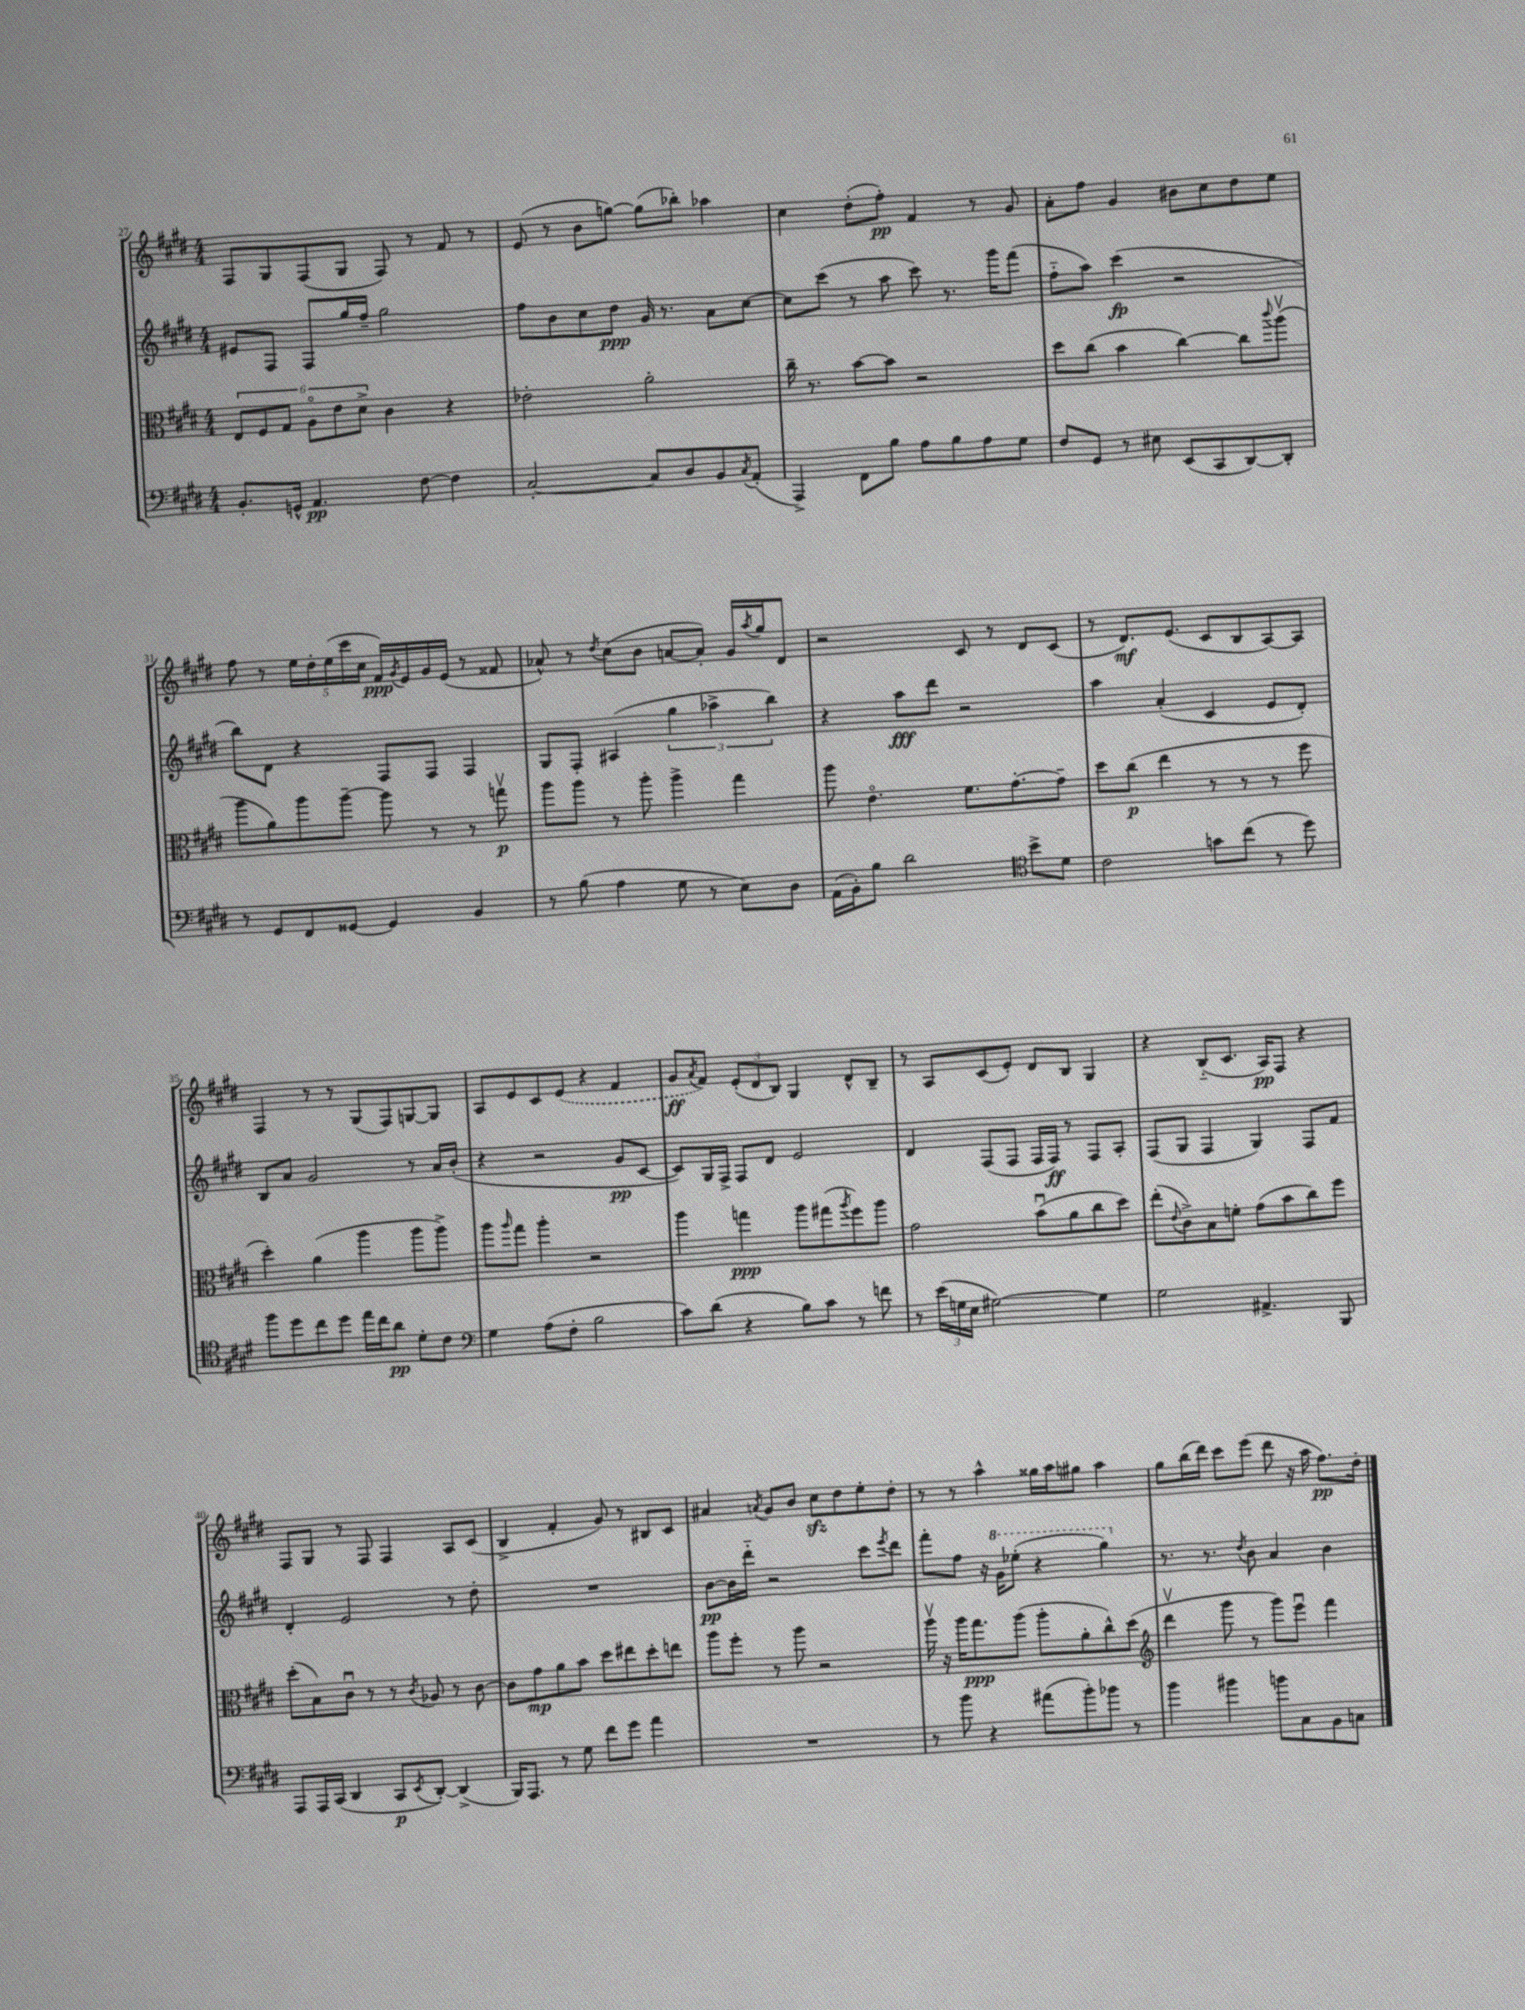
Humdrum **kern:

**kern	**dynam	**kern	**dynam	**kern	**dynam	**kern	**dynam
*part4	*part4	*part3	*part3	*part2	*part2	*part1	*part1
*staff4	*staff4	*staff3	*staff3	*staff2	*staff2	*staff1	*staff1
*clefF4	*	*clefC3	*	*clefG2	*	*clefG2	*
*k[f#c#g#d#]	*	*k[f#c#g#d#]	*	*k[f#c#g#d#]	*	*k[f#c#g#d#]	*
*M4/4	*	*M4/4	*	*M4/4	*	*M4/4	*
=27	=27	=27	=27	=27	=27	=27	=27
8.BB'/L	.	12E/L	.	8e#X/L	.	8F#/L	.
.	.	12F#/	.	.	.	.	.
.	.	.	.	8F#/J	.	8G#/	.
.	.	12G#/J	.	.	.	.	.
16GGn^^/Jk	.	.	.	.	.	.	.
4.AA/	pp	12A\L	.	8F#/L	.	(8F#/	.
.	.	12e\	.	.	.	.	.
.	.	.	.	16gg#/L	.	8G#/J	.
.	.	12d#^\J	.	.	.	.	.
.	.	.	.	16ff#~/JJ	.	.	.
.	.	4c#\	.	2gg#\	.	8F#/)	.
[8F#\	.	.	.	.	.	8r	.
4F#\]	.	4r	.	.	.	8f#/	.
.	.	.	.	.	.	8r	.
=28	=28	=28	=28	=28	=28	=28	=28
[2C#'/	.	2e-X'\	.	8ff#\L	.	(8e/	.
.	.	.	.	8b\	.	8r	.
.	.	.	.	8cc#\	.	8b\L	.
.	.	.	.	8dd#\J	ppp	[8ggn\J)	.
8C#/L]	.	2a'\	.	16g#/	.	(8gg\L]	.
.	.	.	.	8.r	.	.	.
8D#/	.	.	.	.	.	8bb-X'\J)	.
8BB/	.	.	.	8a\L	.	4aa-X\	.
8qC#/	.	.	.	.	.	.	.
(8AA'/J	.	.	.	[8cc#\J	.	.	.
=29	=29	=29	=29	=29	=29	=29	=29
4AAA^/)	.	16cc#~\	.	8cc#\L]	.	4cc#\	.
.	.	8.r	.	.	.	.	.
.	.	.	.	(8ccc#\J	.	.	.
8FF#\L	.	[8b\L	.	8r	.	(8dd#'\L	.
8B\J	.	8b\J]	.	8aa\	.	8ff#'\J)	pp
8A\L	.	2r	.	8ccc#\)	.	4f#/	.
8B\	.	.	.	8.r	.	.	.
8A\	.	.	.	.	.	8r	.
.	.	.	.	16ggg#\KL	.	.	.
8G#\J	.	.	.	(8fff#\J	.	8g#/	.
=30	=30	=30	=30	=30	=30	=30	=30
8F#/L	.	8dd#\L	.	8ff#\L	.	8a'\L	.
8GG#/J	.	(8cc#\J	.	8aa\J)	.	8ff#\J	.
8r	.	4b\	.	(4ccc#\	fp	4g#/	.
8E#X\	.	.	.	.	.	.	.
(8EE/L	.	[4cc#\)	.	2r	.	8b#X\L	.
8CC#/	.	.	.	.	.	8cc#\	.
[8DD#/)	.	8cc#\L]	.	.	.	8dd#\	.
.	.	8qqccc#/	.	.	.	.	.
8DD#'/J]	.	(8aav\J	.	.	.	8ee\J	.
!!LO:LB:g=z
=31	=31	=31	=31	=31	=31	=31	=31
8r	.	8aa\L	.	8bb\L)	.	8ff#\	.
8GG#/L	.	8a\)	.	8d#\J	.	8r	.
8FF#/	.	8aa\	.	4r	.	20ee\LL	.
.	.	.	.	.	.	20dd#'\	.
.	.	.	.	.	.	(20ee\	.
[8GG##X/J	.	[8aa~\J	.	.	.	.	.
.	.	.	.	.	.	20ccc#\	.
.	.	.	.	.	.	20cc#\JJ	.
4GG##/]	.	8aa\]	.	8F#/L	.	16f#/LL)	ppp
.	.	.	.	.	.	8qg#/	.
.	.	.	.	.	.	16e/	.
.	.	8r	.	8F#/J	.	16g#/	.
.	.	.	.	.	.	(16e/JJ	.
4BB/	.	8r	.	4F#/	.	8r	.
.	.	8ggnv\	p	.	.	8f##X/	.
=32	=32	=32	=32	=32	=32	=32	=32
8r	.	8aa\L	.	8G#/L	.	8a-X^^/)	.
(8B\	.	8aa\J	.	8F#'/J	.	8r	.
.	.	.	.	.	.	8qdd#/	.
4A\	.	8r	.	(4A#X/	.	(8cc#\L	.
.	.	8aa'\	.	.	.	8b\J	.
8G#\	.	4aa^\	.	6gg#\	.	[8an/L	.
8r	.	.	.	.	.	8a'/J])	.
.	.	.	.	6aa-X^\	.	.	.
8E\L)	.	4gg#\	.	.	.	16g#/LL	.
.	.	.	.	.	.	8qaa/	.
.	.	.	.	.	.	16gg#/J	.
.	.	.	.	6bb\)	.	.	.
8D#\J	.	.	.	.	.	8d#/J	.
=33	=33	=33	=33	=33	=33	=33	=33
(16AA\LL	.	8aa\	.	4r	.	2r	.
16BB'\J)	.	.	.	.	.	.	.
8B\J	.	4.e\	.	.	.	.	.
2d#\	.	.	.	8aa\L	fff	.	.
.	.	.	.	8ddd#\J	.	.	.
.	.	8.f#\L	.	2r	.	8c#/	.
.	.	.	.	.	.	8r	.
.	.	[8.g#'\	.	.	.	.	.
*clefC4	*	*	*	*	*	*	*
8b^\L	.	.	.	.	.	8d#/L	.
8d#\J	.	8g#~\J]	.	.	.	(8c#/J	.
=34	=34	=34	=34	=34	=34	=34	=34
2c#\	.	8dd#\L	.	4aa\	.	8r	.
.	.	(8cc#\J	p	.	.	8.d#/L)	mf
.	.	4ee\	.	(4a'/	.	.	.
.	.	.	.	.	.	(8.e/J	.
8gn\L	.	8r	.	4c#/	.	8c#/L	.
(8cc#\J	.	8r	.	.	.	8B/	.
8r	.	8r	.	8e/L	.	[8A/)	.
8dd#\)	.	8ff#\	.	8d#'/J)	.	8A/J]	.
!!LO:LB:g=z
=35	=35	=35	=35	=35	=35	=35	=35
8ff#\L	.	4dd#'\)	.	8B/L	.	4F#/	.
8dd#\	.	.	.	8a/J	.	.	.
8cc#\	.	(4a\	.	2g#/	.	8r	.
8dd#\J	.	.	.	.	.	8r	.
16ee\LL	.	4aa\	.	.	.	(8G#/L	.
16cc#\J	.	.	.	.	.	.	.
8a\J	pp	.	.	.	.	8F#/)	.
8d#'\L	.	8aa\L	.	8r	.	[8Gn/	.
8c#\J	.	8aa^\J)	.	16a/LL	.	8G/J]	.
.	.	.	.	(16b'/JJ	.	.	.
=36	=36	=36	=36	=36	=36	=36	=36
*clefF4	*	*	*	*	*	*	*
4G#\	.	8aa\L	.	4r	.	8A/L	.
.	.	16qqaa/	.	.	.	.	.
.	.	8gg#\J	.	.	.	8e/	.
(8A\L	.	4aa'\	.	2r	.	8c#/	.
8F#'\J	.	.	.	.	.	(8e/J	.
2B\	.	2r	.	.	.	4r	.
.	.	.	.	8g#/L	pp	4f#/	.
.	.	.	.	[8c#/J	.	.	.
=37	=37	=37	=37	=37	=37	=37	=37
8c#\L)	.	4aa\	.	8c#/L])	.	8g#/L	ff
.	.	.	.	.	.	8qa/	.
(8d#\J	.	.	.	16G#/L	.	8f#/J)	.
.	.	.	.	16F#^/JJ	.	.	.
4r	.	4ggn\	ppp	8F#/L	.	(12e'/L	.
.	.	.	.	.	.	12d#/	.
.	.	.	.	8d#/J	.	.	.
.	.	.	.	.	.	12B/J)	.
8B\L)	.	8aa\L	.	2e/	.	4G#/	.
8c#\J	.	(8gg#X\	.	.	.	.	.
.	.	8qaa/	.	.	.	.	.
8r	.	8ff#\)	.	.	.	8d#^^/L	.
8fn\	.	8aa\J	.	.	.	8B~/J	.
=38	=38	=38	=38	=38	=38	=38	=38
8r	.	2g#\	.	4d#/	.	8r	.
(24e\LL	.	.	.	.	.	8A/L	.
24Gn\	.	.	.	.	.	.	.
24E\JJ	.	.	.	.	.	.	.
[2G#X\)	.	.	.	(8F#/L	.	(8c#/	.
.	.	.	.	8F#/J	.	8e'/J)	.
.	.	(8bu\L	.	16F#/LL	.	8d#/L	.
.	.	.	.	16F#/JJ)	ff	.	.
.	.	8a\	.	8r	.	8B/J	.
4G#\]	.	8cc#\	.	8F#/L	.	4G#/	.
.	.	8dd#\J)	.	8A'/J	.	.	.
=39	=39	=39	=39	=39	=39	=39	=39
2G#\	.	(8ee'\L	.	(8F#/L	.	4r	.
.	.	8qqe/	.	.	.	.	.
.	.	8c#^\)	.	8G#/J	.	.	.
.	.	8B\	.	4F#/	.	(8B/L	.
.	.	8fn'\J	.	.	.	8.c#/J	.
4.AA#X^/	.	(8g#\L	.	4G#/)	.	.	.
.	.	.	.	.	.	16A/KL)	pp
.	.	8b\	.	.	.	8F#/J	.
.	.	8cc#\)	.	8F#/L	.	4r	.
8BBB/	.	8ff#\J	.	8f#/J	.	.	.
!!LO:LB:g=z
=40	=40	=40	=40	=40	=40	=40	=40
8AAA/L	.	(8dd#'\L	.	4d#'/	.	8F#/L	.
16AAA/L	.	8B\)	.	.	.	8G#/J	.
(16CC#/JJ	.	.	.	.	.	.	.
4DD#/	.	8c#u\J	.	2e/	.	8r	.
.	.	8r	.	.	.	8F#/	.
8CC#/L	p	8r	.	.	.	4F#/	.
8qEE/	.	8qc#/	.	.	.	.	.
[8DD#'/J)	.	8A-X/	.	.	.	.	.
(4DD#^/]	.	8r	.	8r	.	8A/L	.
.	.	[8c#\	.	8dd#'\	.	(8c#/J	.
=41	=41	=41	=41	=41	=41	=41	=41
16BBB/KL)	.	8c#\L]	.	1r	.	4B^/	.
8.AAA/J	.	.	.	.	.	.	.
.	.	8g#\	mp	.	.	.	.
8r	.	8a\	.	.	.	4f#'/	.
8G#\	.	8b\J	.	.	.	.	.
8f#\L	.	8dd#\L	.	.	.	8g#/)	.
8g#\J	.	8ee#X\	.	.	.	8r	.
4a\	.	8dd#'\	.	.	.	8B#X/L	.
.	.	8een\J	.	.	.	8c#/J	.
=42	=42	=42	=42	=42	=42	=42	=42
1r	.	8aa\L	.	[8b\L	pp	4a#X/	.
.	.	8ff#'\J	.	16b\L]	.	.	.
.	.	.	.	16ddd#\JJ	.	.	.
.	.	.	.	.	.	8qan/	.
.	.	8r	.	2r	.	8g#/L	.
.	.	8aa\	.	.	.	8b/J	.
.	.	2r	.	.	.	8cc#zz\L	.
.	.	.	.	.	.	8dd#\	.
.	.	.	.	8ccc#\L	.	8ee'\	.
.	.	.	.	8qeee/	.	.	.
.	.	.	.	8ddd#\J	.	8dd#'\J	.
=43	=43	=43	=43	=43	=43	=43	=43
8r	.	16aav\	.	8fff#'\L	.	8r	.
.	.	16r	.	.	.	.	.
8b\	.	16aa\KL	.	8ff#\J	.	8r	.
.	.	8.gg#\	ppp	.	.	.	.
4r	.	.	.	16r	.	4aa^^\	.
*	*	*	*	*8va	*	*	*
.	.	.	.	16gg#\KL	.	.	.
.	.	(8aa\J	.	(8eee-X'\J	.	.	.
(8a#X\L	.	8aa'\L	.	4r	.	16gg##X\LL	.
.	.	.	.	.	.	16aa\J	.
8b'\)	.	8a'\	.	.	.	8gg#X\J	.
8b-X\J	.	8cc#^^\)	.	4ggg#\)	.	4aa\	.
8r	.	(8dd#\J	.	.	.	.	.
=44	=44	=44	=44	=44	=44	=44	=44
*	*	*clefG2	*	*	*	*	*
*	*	*	*	*X8va	*	*	*
4b\	.	4ddd#v\	.	8.r	.	8gg#\L	.
.	.	.	.	.	.	(16bb\L	.
.	.	.	.	8.r	.	16ddd#\JJ)	.
4b#X\	.	8ggg#\	.	.	.	8ccc#\L	.
.	.	.	.	8qdd#/	.	.	.
.	.	8r	.	8b\	.	(8eee\J	.
8bn\L	.	8ggg#\L)	.	4a/	.	8ddd#\	.
8C#\	.	8eeeu\J	.	.	.	16r	.
.	.	.	.	.	.	16aa\	.
8BB\	.	4fff#\	.	4b\	.	8.ff#\L)	pp
8Cn\J	.	.	.	.	.	.	.
.	.	.	.	.	.	16dd#'\Jk	.
==	==	==	==	==	==	==	==
*-	*-	*-	*-	*-	*-	*-	*-
